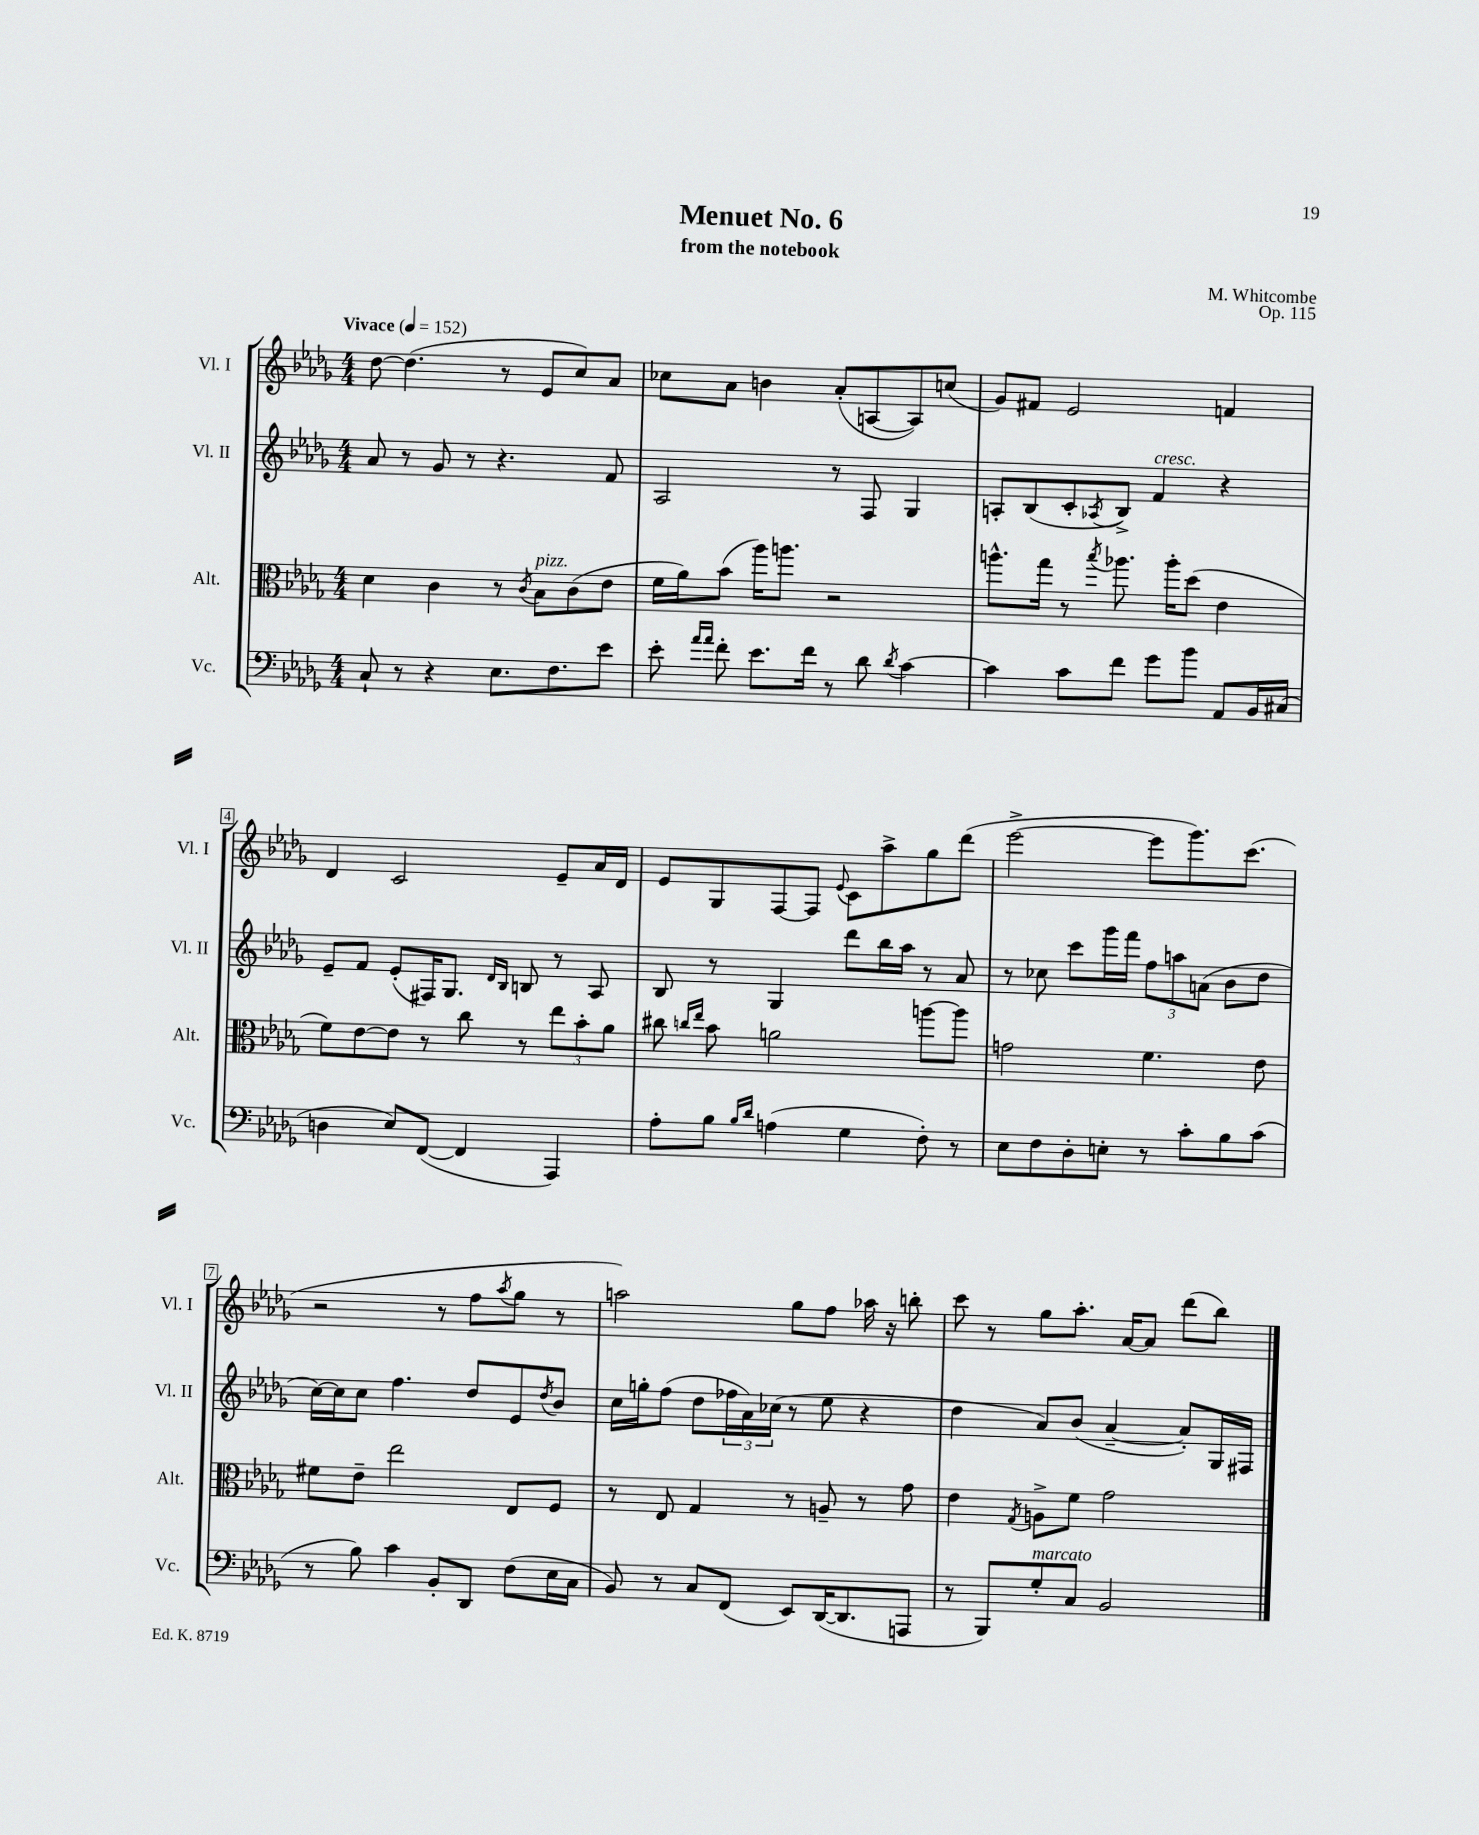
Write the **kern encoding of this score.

**kern	**kern	**kern	**kern
*staff4	*staff3	*staff2	*staff1
*clefF4	*clefC3	*clefG2	*clefG2
*k[b-e-a-d-g-]	*k[b-e-a-d-g-]	*k[b-e-a-d-g-]	*k[b-e-a-d-g-]
*M4/4	*M4/4	*M4/4	*M4/4
*MM152	*MM152	*MM152	*MM152
8C`	4d-	8a-	[8dd-
8r	.	8r	(4.dd-]
4r	4c	8g-	.
.	.	8r	.
8.E-	8r	4.r	8r
.	8qc	.	.
.	8B-	.	8e-
8.F	.	.	.
.	(8c	.	8cc)
8e-	8e-	8f	8a-
=	=	=	=
8e-'	16f	2A-	8cc-
.	16a-)	.	.
16qqa-	.	.	.
16qqa-	.	.	.
8f'	(8b-	.	8a-
8.e-	16aa-)	.	4b
.	8.aa	.	.
16f	.	.	.
8r	2r	8r	(8a-'
8d-	.	8F	[8A
8qd-	.	.	.
[4c	.	4G-	8A])
.	.	.	(8cc
=	=	=	=
4c]	8.aa^^	8A'	8g-)
.	.	(8B-	8f#
.	16gg-	.	.
8c	8r	8c'	2e-
.	8qbb-	8qA-	.
8f	8.aa-	8B-^)	.
8g-	.	4f	.
.	16aa-'	.	.
8b-	(8dd-	.	.
8AA-	4e-	4r	4f
16BB-	.	.	.
(16C#	.	.	.
=	=	=	=
4D	8f)	8e-~	4d-
.	[8e-	8f	.
8E-)	8e-]	(8e-'	2c
([8FF	8r	16F#)	.
.	.	8.G-	.
4FF]	8cc	.	.
.	.	16qqd-	.
.	.	16qqB-	.
.	8r	8B	.
4AAA-)	12ee-	8r	8e-~
.	12b-'	.	.
.	.	8A-	16a-
.	12a-	.	.
.	.	.	16d-
=	=	=	=
8A-'	8cc#	8B-	8e-
.	16qqcc	.	.
.	16qqee-	.	.
8B-	8b-	8r	8G-
16qqB-	.	.	.
16qqd-	.	.	.
(4A	2a	4G-	[8F
.	.	.	8F]
.	.	.	8qqe-
4G-	.	8ddd-	8c
.	.	16bb-	8aa-^
.	.	16aa-	.
8F')	[8aa	8r	8gg-
8r	8aa]	8a-	(8ddd-
=	=	=	=
8E-	2g	8r	[2eee-^
8F	.	8cc-	.
8D-'	.	8ccc	.
8E'	.	16ggg-	.
.	.	16fff	.
8r	4.f	12ff	8eee-]
.	.	12aa	.
8c'	.	.	8.ggg-)
.	.	(12a	.
8B-	.	8b-	.
.	.	.	(8.ccc
(8c	8e-	8dd-	.
=	=	=	=
8r	8f#	[16cc)	2r
.	.	16cc]	.
8B-)	8e-~	8cc	.
4c	2ee-	4.ff	.
8BB-'	.	.	8r
8DD-	.	8dd-	8ff
.	.	.	8qaa-
(8F	8E-	8e-	8gg-
.	.	8qdd-	.
16E-	8F	8b-	8r
16C	.	.	.
=	=	=	=
8BB-)	8r	16cc	2aa)
.	.	16gg'	.
8r	8E-	(8ff	.
8C	4G-	8dd-	.
(8FF	.	24ff-	.
.	.	24a-)	.
.	.	(24cc-	.
8EE-)	8r	8r	8gg-
([16DD-	8A~	8ee-	8ff
8.DD-]	.	.	.
.	8r	4r	16aa-
.	.	.	16r
8AAA	8g-	.	8bb'
=	=	=	=
8r	4e-	4dd-	8ccc
8BBB-)	.	.	8r
.	8qG-	.	.
8G-'	8A^	8a-)	8gg-
8C	8f	(8b-	8.aa-'
2BB-	2g-	[4a-~	.
.	.	.	[16a-
.	.	.	8a-]
.	.	8a-'])	(8ddd-
.	.	16G-	8bb-)
.	.	16F#	.
==	==	==	==
*-	*-	*-	*-
